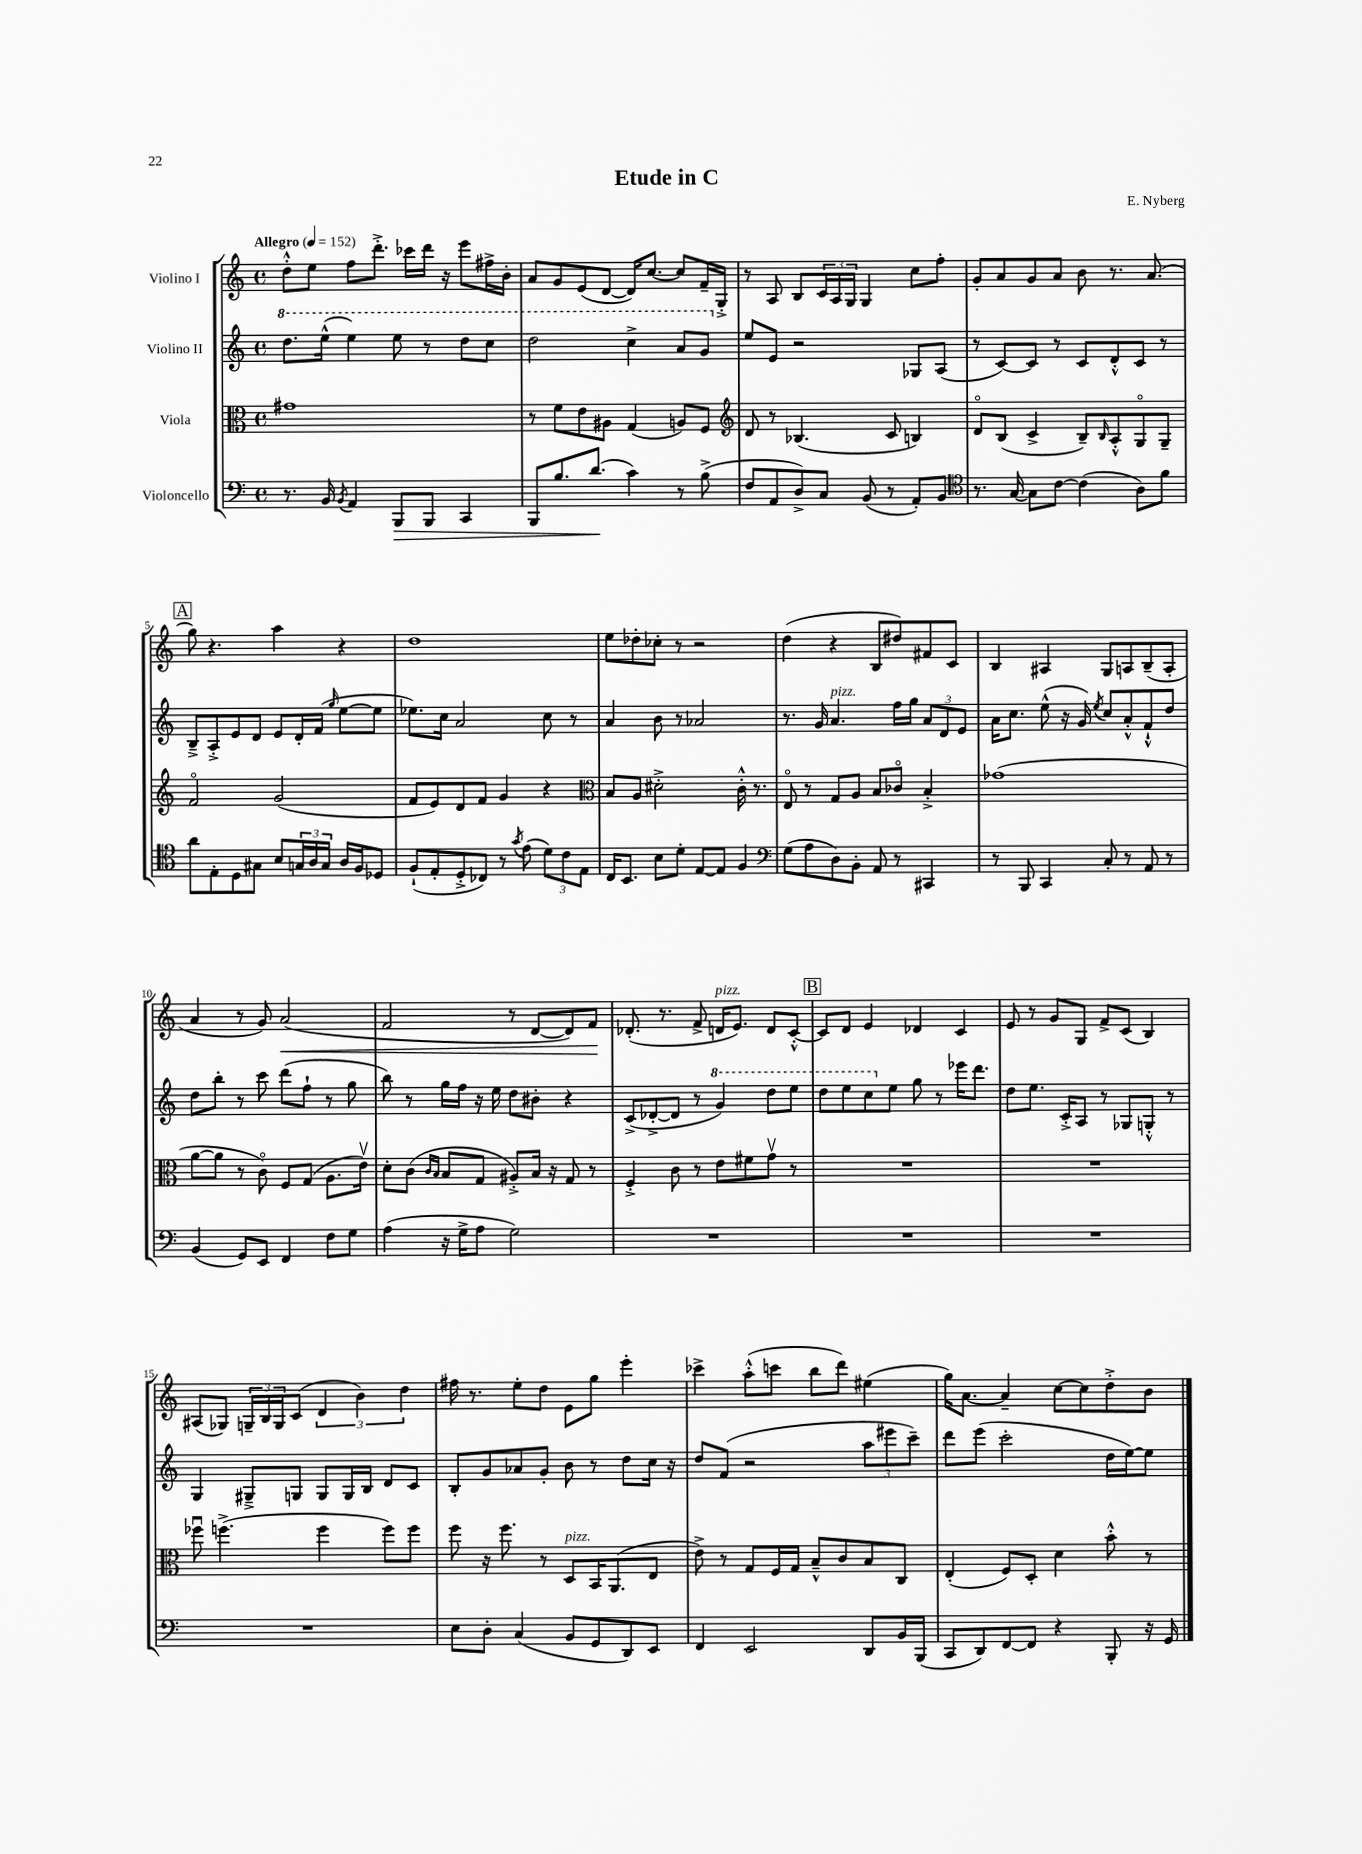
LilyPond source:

\header { title = "Etude in C" composer = "E. Nyberg" }
<<
\new StaffGroup <<
\new Staff = "s0" \with { instrumentName = "Violino I" } {
    \clef treble \key c \major \defaultTimeSignature \time 4/4 \tempo "Allegro" 4 = 152
    d''8-.-^ e''8 f''8 d'''8.-.-> ces'''16 d'''16 r16 e'''8 fis''16-> b'16-. |
    a'8 g'8 e'8( d'8~ d'16) c''8.~ c''8 f'16-- g16-.-> |
    r8 a8 b8 \tuplet 3/2 { c'16 a16 g16 } g4 c''8 f''8-. |
    g'8-. a'8 g'8 a'8 b'8 r8. a'8.( |
    \mark \markup { \box "A" } g''8) r4. a''4 r4 |
    d''1 |
    e''8 des''8-. ces''8-. r8 r2 |
    d''4( r4 b8 dis''8) fis'8 c'8 |
    b4 ais4 g8 a8 b8--( a8-. |
    a'4 r8 g'8) a'2\<( |
    f'2 r8 d'8~ d'8) f'8\! |
    des'8.-.( r8. f'8-> d'16^\markup { \italic "pizz." } e'8.) d'8 c'8~-.-^ |
    \mark \markup { \box "B" } c'8 d'8 e'4 des'4 c'4 |
    e'8 r8 g'8 g8 f'8-> c'8( b4) |
    ais8( ges8) \tuplet 3/2 { g16-- b16 g16 } c'8( \tuplet 3/2 { d'4 b'4) d''4 } |
    fis''16 r8. e''8-. d''8 e'8 g''8 e'''4-. |
    ces'''4-> a''8-.-^( c'''8 b''8 d'''8) eis''4( |
    g''16) a'8.~ a'4-- c''8~ c''8 d''8-.-> b'8 \bar "|." |
}
\new Staff = "s1" \with { instrumentName = "Violino II" } {
    \clef treble \key c \major \defaultTimeSignature \time 4/4
    \ottava #1 d'''8. e'''16-^( e'''4) e'''8 r8 d'''8 c'''8 |
    d'''2 c'''4-> a''8 g''8 \ottava #0 |
    e''8 e'8 r2 ges8 a8( |
    r8 c'8~) c'8 r8 c'8 d'8-.-^ c'8 r8 |
    \mark \markup { \box "A" } b8---> a8-.-> e'8 d'8 e'8 d'16-. f'16( \grace { g''16 } e''8~ e''8 |
    ees''8.) c''16 a'2 c''8 r8 |
    a'4 b'8 r8 aes'2 |
    r8. g'16 a'4.^\markup { \italic "pizz." } f''16 g''16 \tuplet 3/2 { a'8 d'8 e'8 } |
    a'16 c''8. e''8-^( r16 g'16) \acciaccatura { e''8 } c''8 a'8-.-^ f'8-!-^ d''8 |
    d''8 b''8-. r8 c'''8 d'''8( f''8-! r8 g''8 |
    b''8) r8 g''16 f''16 r16 e''16 d''8 bis'8-. r4 |
    c'8->( des'8~-.-> des'8 r8 \ottava #1 g''4) d'''8 e'''8 |
    \mark \markup { \box "B" } d'''8 e'''8 c'''8 \ottava #0 e''8 g''8 r8 ees'''16 d'''8. |
    d''8 e''8. c'16-.-> a8 r8 ges8 g8-.-^ r8 |
    g4 gis8---> g8 g8 g16 b16 d'8 c'8 |
    b8-. g'8 aes'8 g'8-. b'8 r8 d''8 c''16 r16 |
    d''8 f'8( r2 \tuplet 3/2 { a''8 eis'''8 c'''8--) } |
    d'''8 e'''8( c'''2-. d''16 e''16~) e''8 \bar "|." |
}
\new Staff = "s2" \with { instrumentName = "Viola" } {
    \clef alto \key c \major \defaultTimeSignature \time 4/4
    gis'1 |
    r8 f'8 e'8 ais8 g4( a8) f8 |
    \clef treble d'8 r8 bes4.( c'8 b4) |
    d'8\flageolet b8( c'4-> b8--) \grace { b16 } a8-.-^ g8\flageolet g8-- |
    \mark \markup { \box "A" } f'2\flageolet g'2( |
    f'8 e'8) d'8 f'8 g'4 r4 |
    \clef alto b8 a8 dis'2-.-> c'16-.-^ r8. |
    e8\flageolet r8 g8 a8 b8 ces'8\flageolet b4-.-> |
    ges'1( |
    a'8~ a'8 r8 c'8\flageolet) f8 g8( a8. e'16\upbow) |
    d'8-. c'8( \grace { c'16 b16 } b8 g8 ais8-.->) b16 r16 g8 r8 |
    f4-.-> c'8 r8 e'8 fis'8 g'8\upbow r8 |
    \mark \markup { \box "B" } R1 |
    R1 |
    fes''8\downbow f''4.->( f''4 f''8) f''8 |
    f''8 r16 f''8. r8 d8^\markup { \italic "pizz." } b,16 a,8.( e8 |
    e'8->) r8 g8 f16 g16 b8---^ c'8 b8 c8 |
    e4-.( f8) d8-. d'4 b'8-.-^ r8 \bar "|." |
}
\new Staff = "s3" \with { instrumentName = "Violoncello" } {
    \clef bass \key c \major \defaultTimeSignature \time 4/4
    r8. b,16 \acciaccatura { b,8 } a,4 b,,8\> b,,8 c,4 |
    b,,8 b8. d'8.\!( c'4) r8 b8->( |
    f8 a,8 d8->) c8 b,8( r8 a,8-.) b,8 |
    \clef tenor r8. g16~ g8 c'8~ c'4( a8) f'8 |
    \mark \markup { \box "A" } a'8 e8-. d8 gis8 b8 \tuplet 3/2 { g16 a16 g16 } a16 f16 des8 |
    f8-!( e8-. d8-.-> ces8) r8 \acciaccatura { g'8 } e'8( \tuplet 3/2 { d'8) c'8 e8 } |
    c16 b,8. b8 d'8-. e8~ e8 f4 |
    \clef bass g8( a8 d8) b,8-. a,8 r8 cis,4 |
    r8 b,,8 c,4 c8-. r8 a,8 r8 |
    b,4( g,8) e,8 f,4 f8 g8 |
    a4( r16 g16-> a8 g2) |
    R1 |
    \mark \markup { \box "B" } R1 |
    R1 |
    R1 |
    e8 d8-. c4( b,8 g,8 d,8) e,8 |
    f,4 e,2 d,8 b,16 b,,16( |
    c,8 d,8) f,8~ f,8 r4 b,,8-. r16 g,16 \bar "|." |
}
>>
>>
